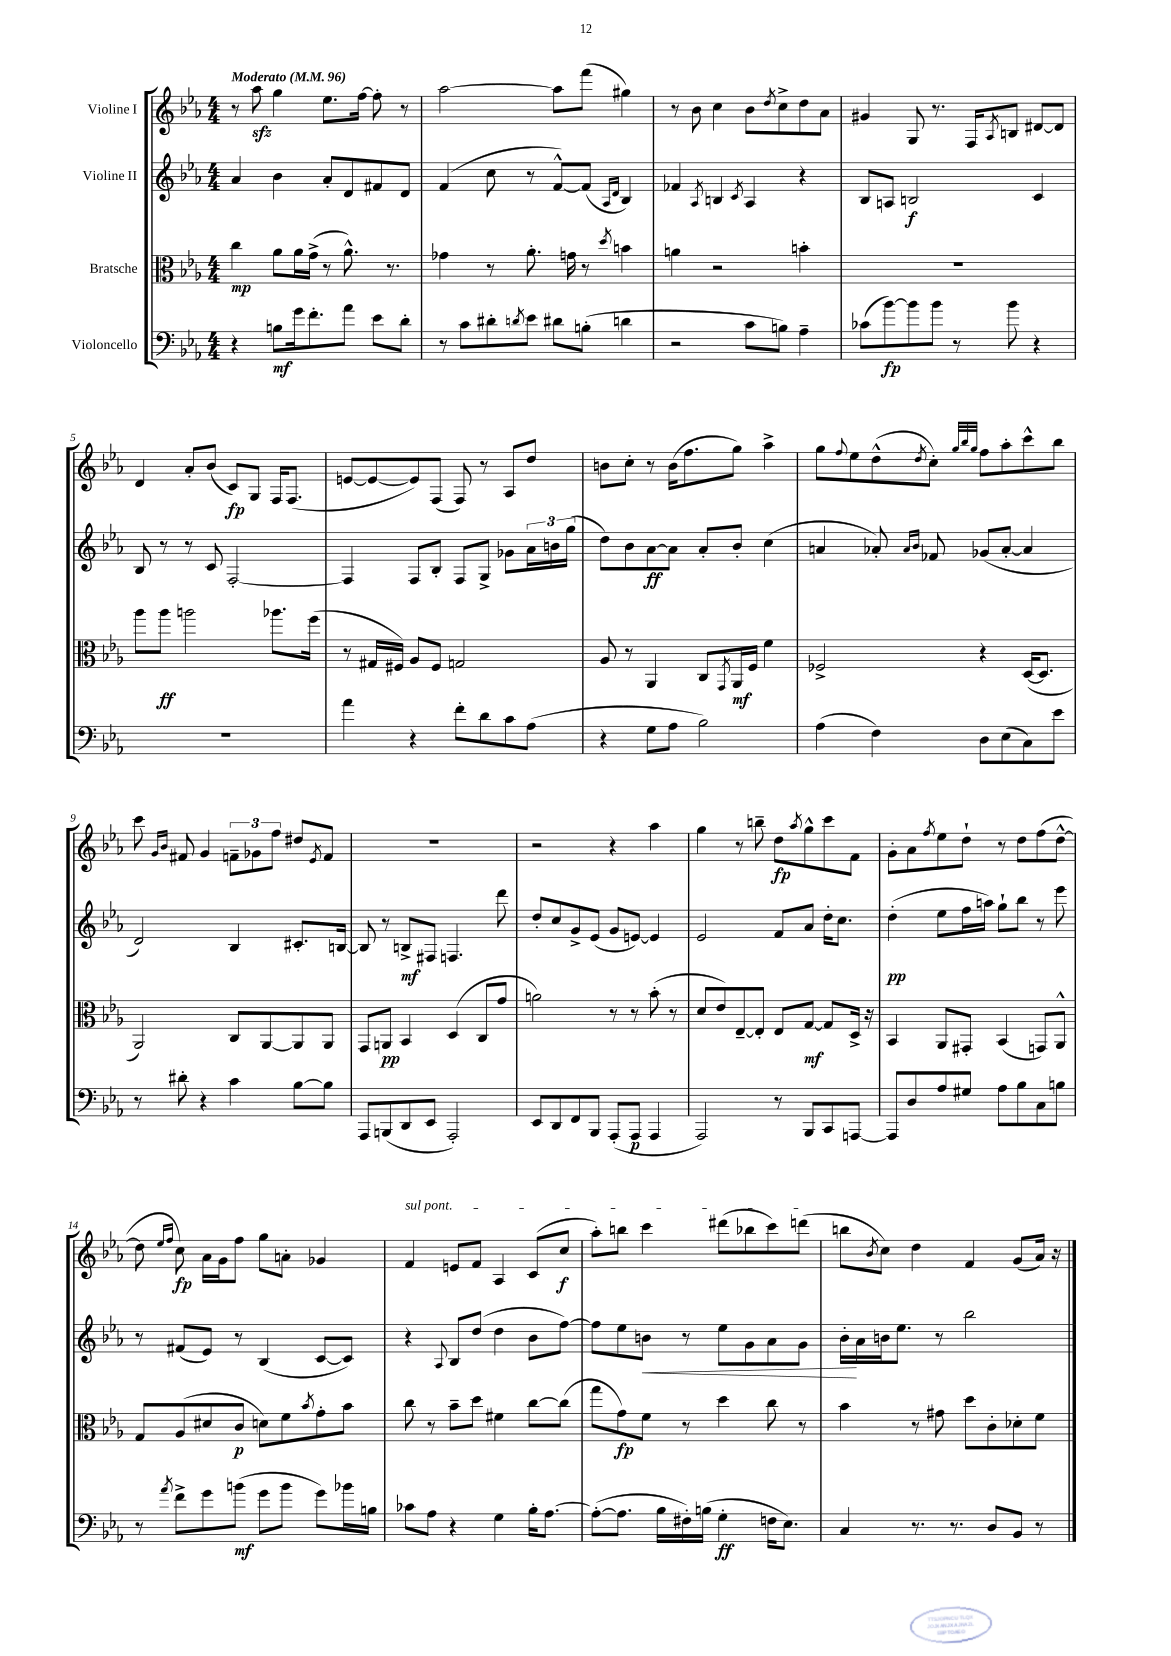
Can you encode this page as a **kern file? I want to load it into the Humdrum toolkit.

**kern	**kern	**kern	**kern
*staff4	*staff3	*staff2	*staff1
*clefF4	*clefC3	*clefG2	*clefG2
*k[b-e-a-]	*k[b-e-a-]	*k[b-e-a-]	*k[b-e-a-]
*M4/4	*M4/4	*M4/4	*M4/4
*MM96	*MM96	*MM96	*MM96
4r	4cc	4a-	8r
.	.	.	8aa-
8B	8a-	4b-	4gg
16g	16a-	.	.
8.f'	(16g^	.	.
.	8r	8a-'	8.ee-
8a-	8.a-^^)	8d	.
.	.	.	[16ff
8e-	.	8f#	8ff']
.	8.r	.	.
8d'	.	8d	8r
=	=	=	=
8r	4g-	(4f	[2aa-
8c	.	.	.
8d#'	8r	8cc	.
8qd	.	.	.
8e-	8.a-'	8r	.
8d#	.	[8f^^)	8aa-]
.	16g	.	.
(8B'	8r	(8f]	(8fff
.	.	16qqA-	.
.	8qdd	16qqd	.
4d	4b	4B-)	4gg#)
=	=	=	=
2r	4a	4f-	8r
.	.	.	8b-
.	.	8qA-	.
.	2r	4B	4cc
.	.	8qc	.
8c	.	4A-	8b-
.	.	.	8qdd
8B)	.	.	8cc^
4A-~	4b'	4r	8dd
.	.	.	8a-
=	=	=	=
(8c-	1r	8B-	4g#
[8b-)	.	8A	.
8b-]	.	2B	8G
8b-	.	.	8.r
8r	.	.	.
.	.	.	16F
.	.	.	8qA-
8b-	.	.	8B
4r	.	4c	[8d#
.	.	.	8d#]
=	=	=	=
1r	8aa-	8B-	4d
.	8aa-	8r	.
.	2aa	8r	8a-'
.	.	8c	(8b-
.	.	[2F'	8c)
.	.	.	8G
.	8.aa-	.	16F
.	.	.	(8.F
.	(16ff	.	.
=	=	=	=
4a-	8r	4F]	[8e
.	16G#	.	8e_
.	16F#)	.	.
4r	8A-	8F	8e])
.	8F#	8B-'	(8F
8f'	2G	8F	8F)
8d	.	8G^	8r
8c	.	8g-	8A-
(8A-	.	24a-	8dd
.	.	24b	.
.	.	(24gg	.
=	=	=	=
4r	8A-	8dd)	8b
.	8r	8b-	8cc'
8G	4AA-	[8a-	8r
8A-	.	8a-]	(16b
.	.	.	8.ff
2B-)	8C	8a-'	.
.	8qGG	.	.
.	16AA-	8b-'	8gg)
.	16F	.	.
.	4f	(4cc	4aa-^
=	=	=	=
(4A-	2F-^	4a	8gg
.	.	.	8qqff
.	.	.	8ee-
4F)	.	8a-')	(8dd^^
.	.	16qqa-	.
.	.	16qqb-	8qdd
.	.	8f-	8cc')
.	.	.	32qqgg
.	.	.	32qqbb-
.	.	.	32qqgg
8D	4r	(8g-	8ff
(8E-	.	[8a-'	8aa-'
8C)	([16D	4a-]	8ccc^^
.	8.D]	.	.
8e-	.	.	8bb-
=	=	=	=
8r	2AA-)	2d)	8ccc
.	.	.	16qqg
.	.	.	16qqb-
8d#'	.	.	8f#
4r	.	.	4g
4c	8C	4B-	12f~
.	.	.	12g-
.	[8AA-	.	.
.	.	.	12ff
[8B-	8AA-]	8.c#'	8dd#
.	.	.	8qe-
8B-]	8AA-	.	8f
.	.	[16B	.
=	=	=	=
8AAA-	8GG	8B]	1r
(8BBB	8AA	8r	.
8DD	4BB-	8B^	.
8EE-	.	8F#	.
2AAA-')	(4D	4.F	.
.	8C	.	.
.	8g	8ddd	.
=	=	=	=
8EE-	2a)	8dd'	2r
8DD	.	8cc	.
8FF	.	8g^	.
8BBB-	.	(8e-	.
(8AAA-'	8r	8g	4r
8AAA-	8r	[8e)	.
4AAA-	(8b-'	4e]	4aa-
.	8r	.	.
=	=	=	=
2AAA-)	8d	2e-	4gg
.	8e-)	.	.
.	[8E-~	.	8r
.	8E-']	.	8bb~
8r	8E-	8f	8dd
.	.	.	8qaa-
8BBB-	[8G	8a-	8gg^^
8CC	8G]	16dd'	8ccc
.	.	8.cc	.
[8AAA	16D^	.	8f
.	16r	.	.
=	=	=	=
8AAA]	4BB-	(4dd'	8g'
8D	.	.	8a-
.	.	.	8qff
8A-	8AA-	8ee-	8ee-
8G#	8GG#'	16ff	8dd`
.	.	16aa)	.
8A-	(4BB-	8gg`	8r
8B-	.	8bb-	8dd
8C	8GG)	8r	(8ff
8B	8AA-^^	8eee-	[8dd^^
=	=	=	=
8r	8G	8r	8dd]
.	.	.	16qqee-
8qa-	.	.	16qqff
8f^	(8A-	(8f#	8cc)
8g	8d#	8e-)	16a-
.	.	.	16g
(8b	8c	8r	8ff
8g	8d)	(4B-	8gg
8b	8f	.	8a'
.	8qb-	.	.
8g)	8g'	[8c	4g-
16b-	8b-	8c])	.
16B	.	.	.
=	=	=	=
8c-	8cc	4r	4f
8A-	8r	.	.
.	.	8qqA-	.
4r	8b-~	8B-	8e
.	8dd	(8dd	8f
4G	4f#	4dd	4A-
16B-'	[8cc	8b-	(8c
[8.A-	.	.	.
.	(8cc]	[8ff)	8cc
=	=	=	=
(8A-'_	8gg	8ff]	8aa-')
8.A-]	8g)	8ee-	8bb
.	8f	8b	4ccc
16B-	.	.	.
16F#')	8r	8r	.
(16B	.	.	.
4G'	4dd	8ee-	(8ddd#
.	.	8g	8bb-
16F	8cc	8a-	8ccc)
8.E-)	.	.	.
.	8r	8g	(8ddd
=	=	=	=
4C	4b-	16b-'	8bb
.	.	16a-	.
.	.	.	8qb-
.	.	16b	8cc)
.	.	8.ee-	.
8.r	8r	.	4dd
.	8g#	8r	.
8.r	.	.	.
.	8dd	2bb-	4f
8D	8c'	.	.
8BB-	8d-'	.	(8g
8r	8f	.	16a-)
.	.	.	16r
==	==	==	==
*-	*-	*-	*-
